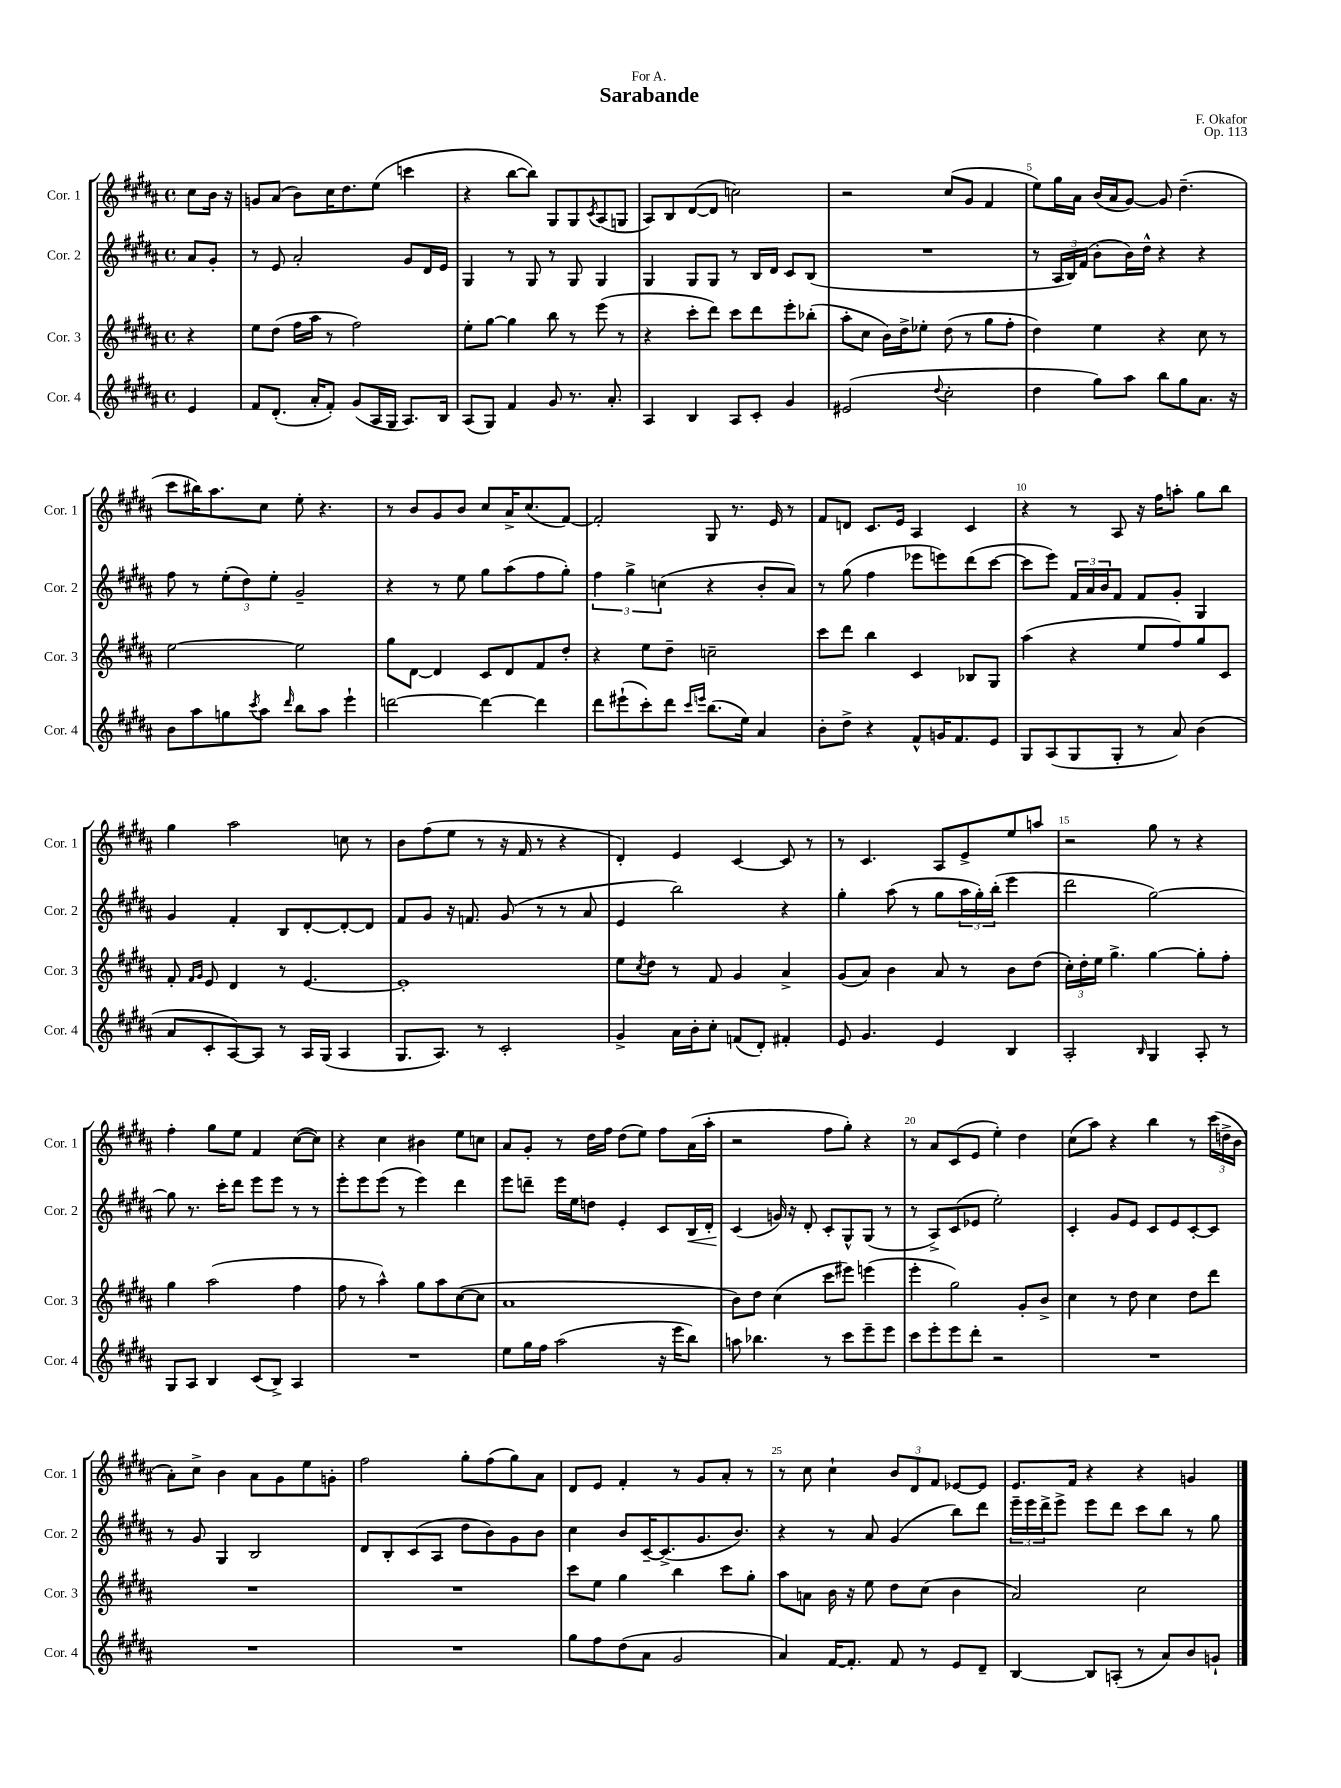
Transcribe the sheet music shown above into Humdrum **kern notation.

**kern	**kern	**kern	**dynam	**kern
*part4	*part3	*part2	*part2	*part1
*staff4	*staff3	*staff2	*staff2	*staff1
*I"Cor. 4	*I"Cor. 3	*I"Cor. 2	*	*I"Cor. 1
*I'Cor. 4	*I'Cor. 3	*I'Cor. 2	*	*I'Cor. 1
*clefG2	*clefG2	*clefG2	*	*clefG2
*k[f#c#g#d#a#]	*k[f#c#g#d#a#]	*k[f#c#g#d#a#]	*	*k[f#c#g#d#a#]
*M4/4	*M4/4	*M4/4	*	*M4/4
*met(c)	*met(c)	*met(c)	*	*met(c)
=	=	=	=	=
4e/	4r	8a#/L	.	8cc#\L
.	.	8g#'/J	.	16b\Jk
.	.	.	.	16r
=1	=1	=1	=1	=1
8f#/L	8ee\L	8r	.	8gn/L
(8.d#'/J	(8dd#\J	8e/	.	(8a#/J
.	16ff#\LL	2a#'/	.	8b\L)
16a#'/KL	16aa#\JJ	.	.	.
8f#'/J)	8r	.	.	16cc#\K
.	.	.	.	8.dd#\
(8g#/L	2ff#\)	.	.	.
16A#/L	.	.	.	(8ee\J
16G#/JJ	.	.	.	.
8.A#/L)	.	8g#/L	.	4cccn\
.	.	16d#/L	.	.
16B/Jk	.	16e/JJ	.	.
=2	=2	=2	=2	=2
(8A#/L	8ee'\L	4G#/	.	4r
8G#/J)	[8gg#\J	.	.	.
4f#/	4gg#\]	8r	.	[8bb\L
.	.	8G#/	.	8bb\J])
8g#/	8bb\	8r	.	8G#/L
8.r	8r	8G#/	.	8G#/
.	.	.	.	8qc#/
.	(8eee\	4G#/	.	(8A#/
8.a#'/	.	.	.	.
.	8r	.	.	8Gn/J
=3	=3	=3	=3	=3
4A#/	4r	4G#/	.	8A#/L)
.	.	.	.	8B/
4B/	8ccc#'\L	8G#/L	.	([8d#/
.	8ddd#\J)	8G#/J	.	8d#/J]
8A#/L	8ccc#\L	8r	.	2ccn\)
8c#'/J	8ddd#\	16B/LL	.	.
.	.	16d#/JJ	.	.
4g#/	8eee'\	8c#/L	.	.
.	(8bb-X'\J	(8B/J	.	.
=4	=4	=4	=4	=4
(2e#X/	8aa#'\L	1r	.	2r
.	8cc#\J	.	.	.
.	16b\LL)	.	.	.
.	16dd#^\J	.	.	.
.	8ee-X'\J	.	.	.
8qqdd#/	.	.	.	.
2cc#'\	(8dd#\	.	.	(8cc#/L
.	8r	.	.	8g#/J
.	8gg#\L	.	.	4f#/
.	8ff#'\J	.	.	.
=5	=5	=5	=5	=5
4dd#\	4dd#\)	8r	.	8ee\L)
.	.	24A#/LL	.	16gg#\L
.	.	24B/)	.	.
.	.	.	.	16a#\JJ
.	.	(24f#/JJ	.	.
8gg#\L)	4ee\	8b'\L	.	(16b/LL
.	.	.	.	16a#/J
8aa#\J	.	16b\L)	.	[8g#/J)
.	.	16dd#^^\JJ	.	.
8bb\L	4r	4r	.	8g#/]
8gg#\	.	.	.	(4.dd#~\
8.a#\J	8cc#\	4r	.	.
.	8r	.	.	.
16r	.	.	.	.
!!LO:LB:g=z
=6	=6	=6	=6	=6
8b\L	[2ee\	8ff#\	.	8ccc#\L
8aa#\	.	8r	.	16bb#X\K)
.	.	.	.	8.aa#\
8ggn\	.	(12ee'\L	.	.
.	.	12dd#\)	.	.
8qccc#/	.	.	.	.
8aa#\J	.	.	.	8cc#\J
.	.	12ee'\J	.	.
16qqddd#/	.	.	.	.
8bb\L	2ee\]	2g#~/	.	8ee'\
8aa#\J	.	.	.	4.r
4eee`\	.	.	.	.
=7	=7	=7	=7	=7
[2dddn\	8gg#\L	4r	.	8r
.	[8d#\J	.	.	8b/L
.	4d#/]	8r	.	8g#/
.	.	8ee\	.	8b/J
4ddd\_	8c#/L	8gg#\L	.	8cc#/L
.	8d#/	(8aa#\	.	16a#^/K
.	.	.	.	(8.cc#/
4ddd\]	8f#/	8ff#\	.	.
.	8dd#'/J	8gg#'\J)	.	[8f#/J)
=8	=8	=8	=8	=8
8ddd#\L	4r	6ff#\	.	2f#'/]
(8eee#X`\	.	.	.	.
.	.	6gg#^\	.	.
8ccc#'\)	8ee\L	.	.	.
.	.	(6ccn\	.	.
8ddd#\J	8dd#~\J	.	.	.
16qqccc#/LL	.	.	.	.
16qqeeen/JJ	.	.	.	.
(8.bb\L	2ccn~\	4r	.	8G#/
.	.	.	.	8.r
16ee\Jk)	.	.	.	.
4a#/	.	8b'/L	.	.
.	.	.	.	16e/
.	.	8a#/J)	.	8r
=9	=9	=9	=9	=9
8b'\L	8ccc#\L	8r	.	8f#/L
8dd#^\J	8ddd#\J	(8gg#\	.	8dn/J
4r	4bb\	4ff#\	.	8.c#/L
.	.	.	.	16e/Jk
8f#^^/L	4c#/	8eee-X\L	.	4A#/
16gn/K	.	8eeen\)	.	.
8.f#/	.	.	.	.
.	8B-X/L	(8ddd#\	.	4c#/
8e/J	8G#/J	[8ccc#\J	.	.
=10	=10	=10	=10	=10
8G#/L	(4aa#\	8ccc#\L]	.	4r
(8A#/	.	8eee\J)	.	.
8G#/	4r	24f#/LL	.	8r
.	.	24a#/	.	.
.	.	24b/J	.	.
8G#'/J	.	8f#/J	.	8A#/
8r	8ee/L	8f#/L	.	16r
.	.	.	.	16ff#\KL
8a#/)	8ff#/)	8g#'/J	.	8aan'\J
(4b\	8gg#/	4G#/	.	8gg#\L
.	8c#/J	.	.	8bb\J
!!LO:LB:g=z
=11	=11	=11	=11	=11
8a#/L	8f#'/	4g#/	.	4gg#\
.	16qqf#/LL	.	.	.
.	16qqg#/JJ	.	.	.
8c#'/	8e/	.	.	.
[8A#/)	4d#/	4f#'/	.	2aa#\
8A#/J]	.	.	.	.
8r	8r	8B/L	.	.
16A#/LL	[4.e/	[8d#'/	.	.
(16G#/JJ	.	.	.	.
4A#/	.	8d#'/_	.	8ccn\
.	.	8d#/J]	.	8r
=12	=12	=12	=12	=12
8.G#/L	1e']	8f#/L	.	8b\L
.	.	8g#/J	.	(8ff#\
8.A#/J)	.	.	.	.
.	.	16r	.	8ee\J
.	.	8.fn/	.	.
8r	.	.	.	8r
2c#'/	.	(8g#/	.	16r
.	.	.	.	16f#/
.	.	8r	.	8r
.	.	8r	.	4r
.	.	8a#/	.	.
=13	=13	=13	=13	=13
4g#^/	8ee\L	4e/	.	4d#'/)
.	8qcc#/	.	.	.
.	8dd#\J	.	.	.
16a#\LL	8r	2bb\)	.	4e/
16b'\J	.	.	.	.
8cc#'\J	8f#/	.	.	.
(8fn/L	4g#/	.	.	[4c#/
8d#'/J)	.	.	.	.
4f#X'/	4a#^/	4r	.	8c#/]
.	.	.	.	8r
=14	=14	=14	=14	=14
8e/	(8g#/L	4gg#'\	.	8r
4.g#/	8a#/J)	.	.	4.c#/
.	4b\	(8aa#\	.	.
.	.	8r	.	.
4e/	8a#/	8gg#\L	.	8A#/L
.	8r	24aa#\L	.	8e^/
.	.	24gg#'\)	.	.
.	.	(24bb'\JJ	.	.
4B/	8b\L	4eee\	.	8ee/
.	(8dd#\J	.	.	8aan/J
=15	=15	=15	=15	=15
2A#'/	24cc#'\LL)	2ddd#\	.	2r
.	24dd#'\	.	.	.
.	24ee\JJ	.	.	.
.	4.gg#^\	.	.	.
16qqB/	.	.	.	.
4G#/	[4gg#\	[2gg#\)	.	8gg#\
.	.	.	.	8r
8A#'/	8gg#'\L]	.	.	4r
8r	8ff#'\J	.	.	.
!!LO:LB:g=z
=16	=16	=16	=16	=16
8G#/L	4gg#\	8gg#\]	.	4ff#'\
8A#/J	.	8.r	.	.
4B/	(2aa#\	.	.	8gg#\L
.	.	16ccc#'\KL	.	.
.	.	8ddd#\J	.	8ee\J
(8c#/L	.	8eee\L	.	4f#/
8B^/J)	.	8eee\J	.	.
4A#/	4ff#\	8r	.	([8cc#\L
.	.	8r	.	8cc#\J])
=17	=17	=17	=17	=17
1r	8ff#\	8eee'\L	.	4r
.	8r	8eee\	.	.
.	4aa#^^\)	(8eee\J	.	4cc#\
.	.	8r	.	.
.	8gg#\L	4eee\)	.	4b#X\
.	8aa#\	.	.	.
.	([8cc#\	4ddd#\	.	8ee\L
.	8cc#\J]	.	.	8ccn\J
=18	=18	=18	=18	=18
8ee\L	1a#	8eee\L	.	8a#/L
16gg#\L	.	8dddn~\J	.	8g#'/J
16ff#\JJ	.	.	.	.
(2aa#\	.	16eee\LL	.	8r
.	.	16ee\J	.	.
.	.	8ddn\J	.	16dd#\LL
.	.	.	.	16ff#\JJ
.	.	4e'/	.	(8dd#\L
.	.	.	.	8ee\J)
16r	.	8c#/L	.	8ff#\L
16eee\KL	.	.	.	.
!	!	!	!LO:HP:b	!
8bb\J)	.	16B/L	<	(16a#\L
.	.	16d#'/JJ	.	16aa#'\JJ
=19	=19	=19	=19	=19
8aan\	8b\L)	(4c#/	.	2r
4.bb-X\	8dd#\J	.	.	.
.	(4cc#\	16gn/)	[	.
.	.	16r	.	.
.	.	8d#'/	.	.
8r	8ccc#\L	8c#'/L	.	8ff#\L
8ccc#\L	8eee#X\J)	8G#^^/	.	8gg#'\J)
8eee~\	(4eeen\	(8G#/J	.	4r
8eee\J	.	8r	.	.
=20	=20	=20	=20	=20
8ccc#\L	4eee'\	8r	.	8r
8eee'\	.	8A#^/L)	.	8a#/L
8eee\	2gg#\)	(8c#/	.	(8c#/
8ddd#'\J	.	8e-X/J	.	8e/J
2r	.	2ee'\)	.	4ee'\)
.	8g#'/L	.	.	4dd#\
.	8b^/J	.	.	.
=21	=21	=21	=21	=21
1r	4cc#\	4c#'/	.	(8cc#\L
.	.	.	.	8aa#\J)
.	8r	8g#/L	.	4r
.	8dd#\	8e/J	.	.
.	4cc#\	8c#/L	.	4bb\
.	.	8e/	.	.
.	8dd#\L	[8c#'/	.	8r
.	8ddd#\J	8c#/J]	.	(24ccc#\LL
.	.	.	.	24ddn^\
.	.	.	.	24b\JJ
!!LO:LB:g=z
=22	=22	=22	=22	=22
1r	1r	8r	.	8a#'\L)
.	.	8g#/	.	8cc#^\J
.	.	4G#/	.	4b\
.	.	2B/	.	8a#\L
.	.	.	.	8g#\
.	.	.	.	8ee\
.	.	.	.	8gn'\J
=23	=23	=23	=23	=23
1r	1r	8d#/L	.	2ff#\
.	.	8B'/	.	.
.	.	(8c#/	.	.
.	.	8A#/J	.	.
.	.	8dd#\L	.	8gg#'\L
.	.	8b\)	.	(8ff#\
.	.	8g#\	.	8gg#\)
.	.	8b\J	.	8a#\J
=24	=24	=24	=24	=24
8gg#\L	8ccc#\L	4cc#\	.	8d#/L
8ff#\	8ee\J	.	.	8e/J
(8dd#\	4gg#\	8b/L	.	4f#'/
8a#\J	.	[16c#~/K	.	.
.	.	(8.c#^/]	.	.
2g#/	4bb\	.	.	8r
.	.	8.g#/	.	8g#/L
.	8ccc#\L	.	.	8a#'/J
.	.	8.b/J)	.	.
.	8gg#'\J	.	.	8r
=25	=25	=25	=25	=25
4a#/)	8aa#\L	4r	.	8r
.	8an\J	.	.	8cc#\
[16f#/KL	16b\	8r	.	4cc#`\
8.f#'/J]	16r	.	.	.
.	8ee\	8a#/	.	.
8f#/	8dd#\L	(4g#/	.	12b/L
.	.	.	.	12d#/
8r	(8cc#\J	.	.	.
.	.	.	.	12f#/J
8e/L	4b\	8bb\L)	.	[8e-X/L
8d#~/J	.	8ddd#\J	.	8e-/J]
=26	=26	=26	=26	=26
[4B/	2a#/)	24eee~\LL	.	8.e/L
.	.	24eee\	.	.
.	.	24ddd#^\J	.	.
.	.	8eee^\J	.	.
.	.	.	.	16f#/Jk
8B/L]	.	8eee\L	.	4r
(8An'/J	.	8ddd#\J	.	.
8r	2cc#\	8ccc#\L	.	4r
8a#/L)	.	8bb\J	.	.
8b/	.	8r	.	4gn/
8gn`/J	.	8gg#\	.	.
==	==	==	==	==
*-	*-	*-	*-	*-
